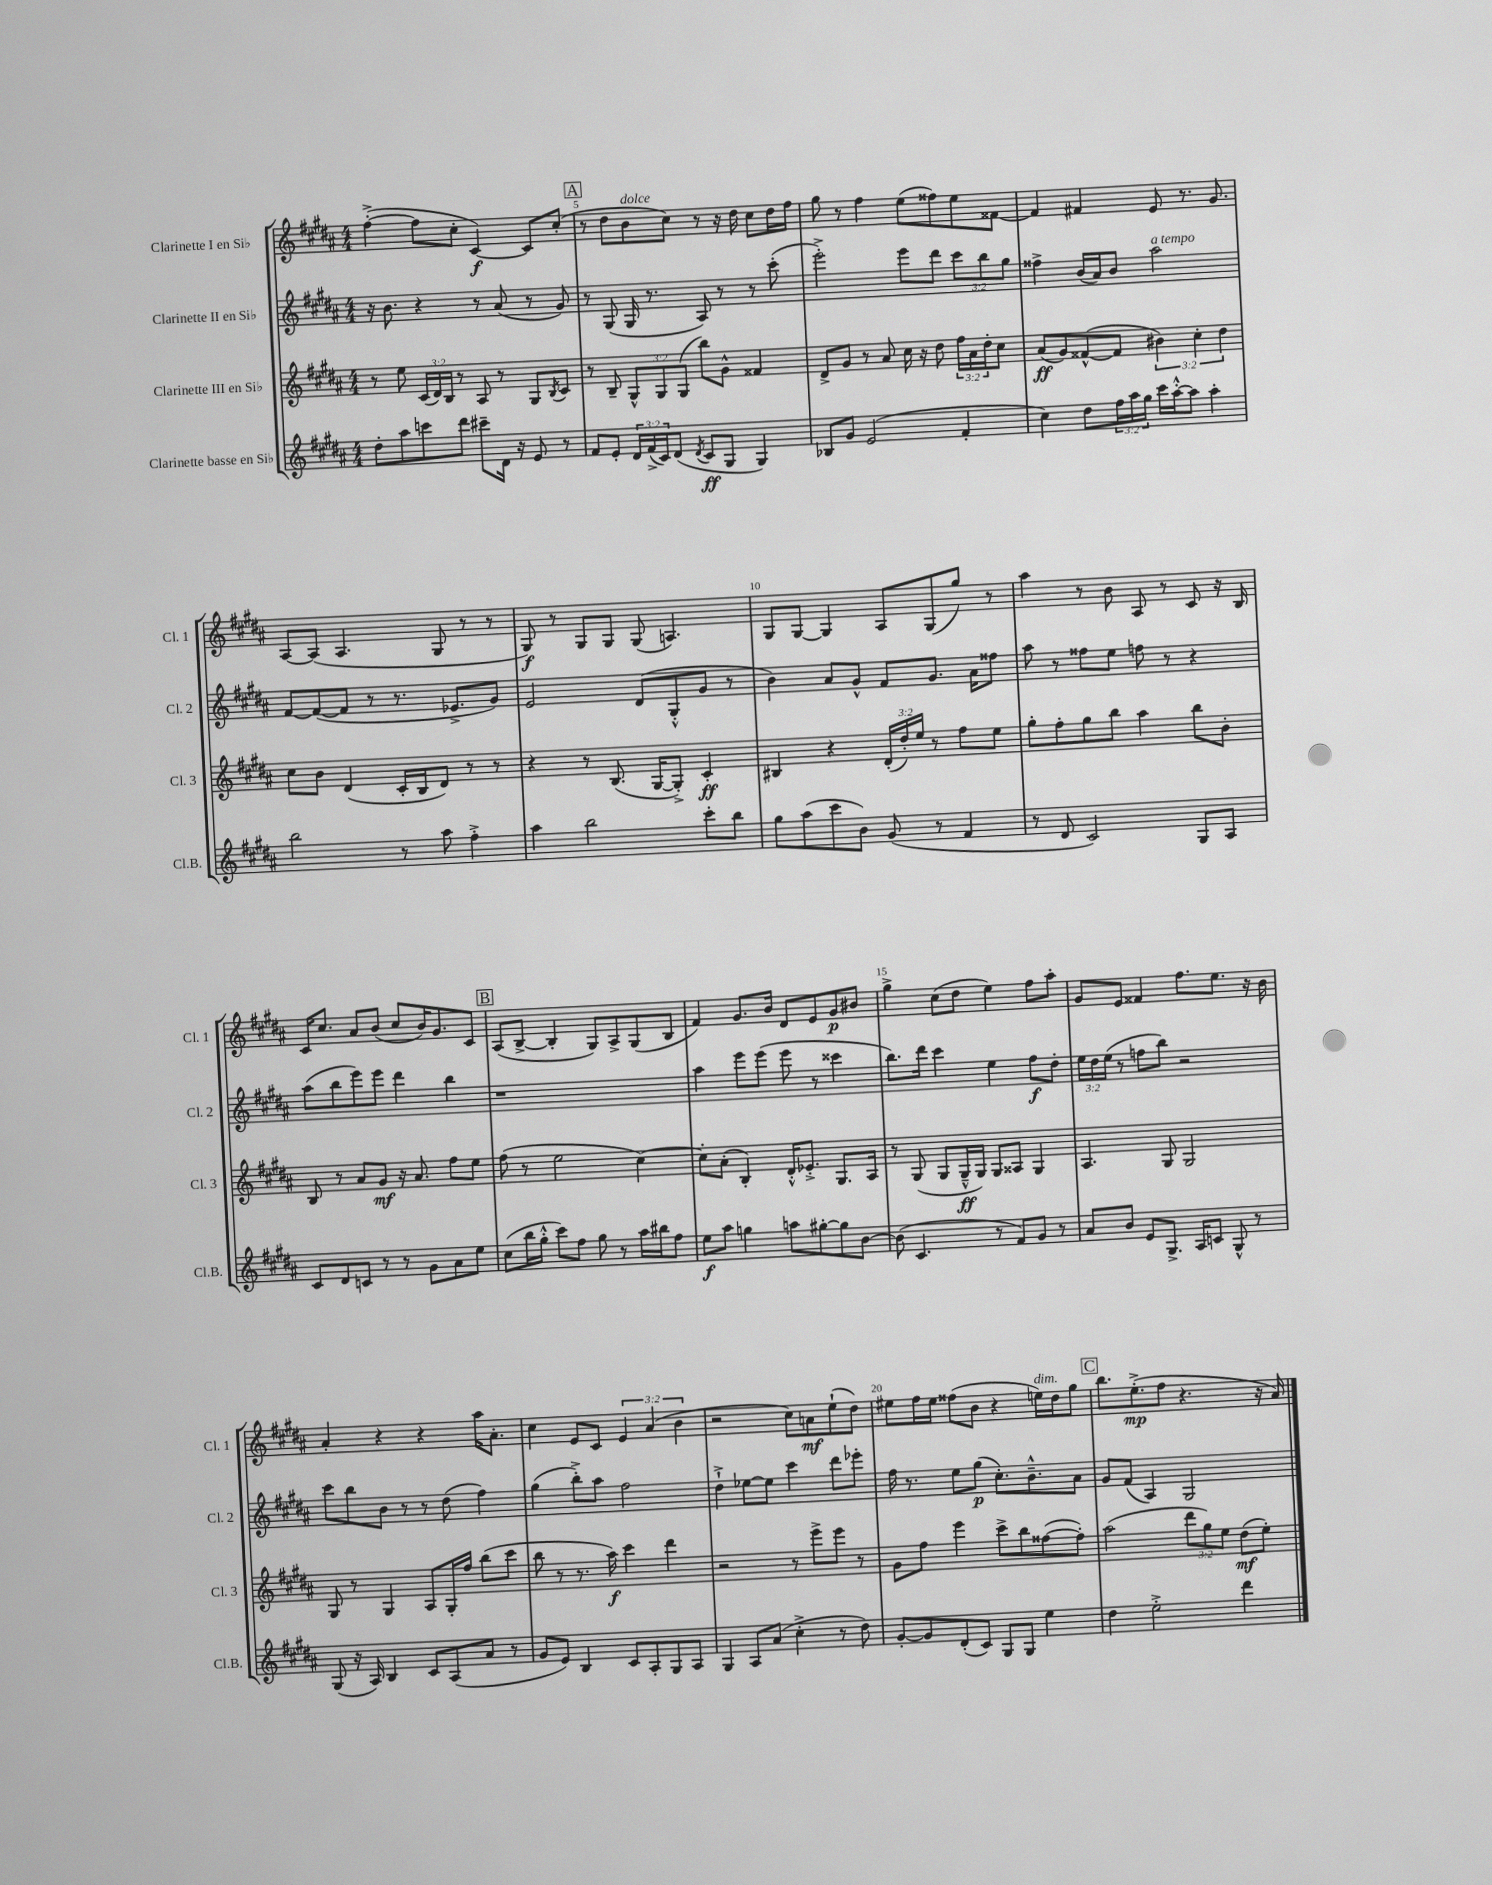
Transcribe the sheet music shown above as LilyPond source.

<<
\new StaffGroup <<
\new Staff = "s0" \with { instrumentName = "Clarinette I en Sib" shortInstrumentName = "Cl. 1" } {
    \clef treble \key b \major \numericTimeSignature \time 4/4 \override Staff.TupletNumber.text = #tuplet-number::calc-fraction-text
    fis''4~-.->( fis''8 cis''8-. cis'4~\f) cis'8 cis''8-.( |
    \mark \markup { \box "A" } r8 dis''8 b'8^\markup { \italic "dolce" } cis''8) r8 r16 dis''16 cis''8 dis''16 fis''16 |
    gis''8 r8 fis''4 e''8( fisis''8) e''8 fisis'8~ |
    fisis'4 fis'4 e'8 r8. gis'8. |
    ais8~ ais8( ais4. gis8 r8 r8 |
    gis8\f) r8 gis8 gis8 gis8( a4.) |
    gis8 gis8~ gis4 ais8 gis8( gis''8) r8 |
    ais''4 r8 b'8 ais8 r8 cis'8 r16 b16 |
    cis'16 cis''8. ais'8 b'8( cis''8 b'16) gis'8. cis'8 |
    \mark \markup { \box "B" } ais8( b8~-> b4-. gis8) ais8-> gis8( b8 |
    fis'4) gis'8. b'16 dis'8 e'8 gis'8\p bis'8 |
    gis''4-> cis''8( dis''8 e''4) fis''8 ais''8-. |
    gis'8 e'8 fisis'4 fis''8. e''8. r16 b'16 |
    ais'4-. r4 r4 ais''16 ais'8.-. |
    cis''4 e'8 cis'8 \tuplet 3/2 { e'4 ais'4( b'4 } |
    r2 cis''8) a'8\mf e''8-!( dis''8) |
    eis''8 fis''16 eis''16 fisis''8( b'8 r4 e''16^\markup { \italic "dim." }) dis''16 gis''8 |
    \mark \markup { \box "C" } b''8. e''8.-.->\mp( fis''8 r4. r16 ais'16) \bar "|." |
}
\new Staff = "s1" \with { instrumentName = "Clarinette II en Sib" shortInstrumentName = "Cl. 2" } {
    \clef treble \key b \major \numericTimeSignature \time 4/4 \override Staff.TupletNumber.text = #tuplet-number::calc-fraction-text
    r16 b'8. r4 r8 ais'8( r8 gis'8) |
    \mark \markup { \box "A" } r8 gis8( gis16 r8. ais8) r8 r8 cis'''8-.( |
    e'''2-.->) e'''8 dis'''8 \tuplet 3/2 { cis'''8 b''8 gis''8 } |
    fisis''4-> b'16( ais'16) b'8 ais''2^\markup { \italic "a tempo" } |
    fis'8~ fis'8~( fis'8 r8 r8. ees'8.-> gis'8) |
    e'2 dis'8( gis8-.-^ gis'8 r8 |
    b'4) ais'8 gis'8-^ fis'8 gis'8. ais'16 fisis''8 |
    ais''8 r8 fisis''8 e''8 f''8 r8 r4 |
    ais''8( b''8 e'''8) e'''8 dis'''4 b''4 |
    \mark \markup { \box "B" } r1 |
    ais''4 e'''8 e'''8( e'''8 r8 cisis'''4 |
    b''8.) dis'''16 cis'''4 e''4 fis''8\f dis''8-. |
    \tuplet 3/2 { e''16 dis''16 e''16( } r8 f''8 b''8) r2 |
    cis'''8 b''8 b'8 r8 r8 dis''8( fis''4) |
    gis''4( b''8-.->) ais''8 fis''2 |
    dis''4-!-> ees''8~ ees''8 cis'''4 dis'''8 ees'''8-. |
    fis''16 r8. e''8 gis''8\p( cis''8.-.) b'8.---^ ais'8 |
    \mark \markup { \box "C" } gis'8 fis'8( ais4) gis2 \bar "|." |
}
\new Staff = "s2" \with { instrumentName = "Clarinette III en Sib" shortInstrumentName = "Cl. 3" } {
    \clef treble \key b \major \numericTimeSignature \time 4/4 \override Staff.TupletNumber.text = #tuplet-number::calc-fraction-text
    r8 e''8 \tuplet 3/2 { cis'16( dis'16) b16 } r8 ais8 r8 gis8 \acciaccatura { b8 } cis'8 |
    \mark \markup { \box "A" } r8 b8-- \tuplet 3/2 { gis8-^ gis8 gis8( } b''8) gis'8-^ fisis'4 |
    dis'8-> gis'8 r8 ais'8 cis''16 r16 dis''8 \tuplet 3/2 { fis''16 ais'16 dis''16-. } cis''8 |
    ais'8\ff( gis'8) fisis'8~-^( fisis'8 \tuplet 3/2 { bis'4) cis''4-. dis''4 } |
    cis''8 b'8 dis'4( cis'16-. b16 dis'8) r8 r8 |
    r4 r8 b8.( gis16~ gis8-.->) cis'4-.\ff |
    bis4 r4 \tuplet 3/2 { dis'16-.( dis''16-.) e''16 } r8 fis''8 e''8 |
    gis''8-. fis''8-. gis''8 b''8 ais''4 b''8 b'8-. |
    b8 r8 ais'8 gis'8\mf r16 ais'8. fis''8 e''8 |
    \mark \markup { \box "B" } fis''8( r8 e''2 cis''4~) |
    cis''8-. ais'8-.( b4-.) dis'16-.-^ ees'8.-.-> gis8. ais16 |
    r8 gis8( gis8 gis16---^\ff gis16) gis8 aisis8 gis4 |
    ais4. gis8 gis2 |
    gis8 r8 gis4 ais8 gis16-. fis''16 b''8( cis'''8 |
    b''8 r8 r8. ais''16\f) cis'''4 dis'''4 |
    r2 r8 e'''8-> e'''8 r8 |
    gis'8 fis''8 e'''4 cis'''8-> b''8 fisis''8~( fisis''8-.) |
    \mark \markup { \box "C" } ais''2( \tuplet 3/2 { dis'''8 gis''8) e''8 } dis''8\mf( e''8-.) \bar "|." |
}
\new Staff = "s3" \with { instrumentName = "Clarinette basse en Sib" shortInstrumentName = "Cl.B." } {
    \clef treble \key b \major \numericTimeSignature \time 4/4 \override Staff.TupletNumber.text = #tuplet-number::calc-fraction-text
    dis''8-. ais''8 c'''8 dis'''8 cis'''8-- dis'16 r16 e'8 r8 |
    \mark \markup { \box "A" } fis'8 e'8-. \tuplet 3/2 { dis'16 fis'16->( cis'16) } dis'8( \acciaccatura { dis'8 } cis'8\ff gis8 gis4) |
    bes8 gis'8 e'2( fis'4-. |
    cis''4) dis''8 \tuplet 3/2 { fis''16 ais''16 gis''16 } cis'''16 ais''16~-.-^ ais''8 ais''4-. |
    b''2 r8 ais''8 fis''4-.-> |
    ais''4 b''2 cis'''8-. b''8 |
    gis''8 ais''8( cis'''8 b'8) gis'8( r8 fis'4 |
    r8 dis'8 cis'2) gis8 ais8 |
    cis'8 dis'8 c'8 r8 r8 gis'8 ais'8 e''8 |
    \mark \markup { \box "B" } cis''8( b''16 gis''16-.-^ cis'''8) fis''8 gis''8 r8 ais''16 bis''16 fis''8 |
    e''8\f ais''8 g''4 a''8 gis''8~-. gis''8 b'8~ |
    b'8( cis'4. r8 fis'8) gis'8 r8 |
    ais'8 b'8 e'8 gis8.-> ais16 c'8 gis8-^ r8 |
    gis8( r16 ais16) b4 cis'8 ais8( ais'8 r8 |
    gis'8 e'8) b4 cis'8 ais8-. gis8 ais8 |
    gis4 ais8 ais'8( cis''4-.-> r8 dis''8) |
    gis'8~-. gis'8 dis'8-.( cis'8) gis8 gis8 e''4 |
    \mark \markup { \box "C" } dis''4 e''2-.-> dis'''4 \bar "|." |
}
>>
>>
\layout { \context { \Score currentBarNumber = #4 \override BarNumber.break-visibility = ##(#f #t #t) barNumberVisibility = #(every-nth-bar-number-visible 5) } }
